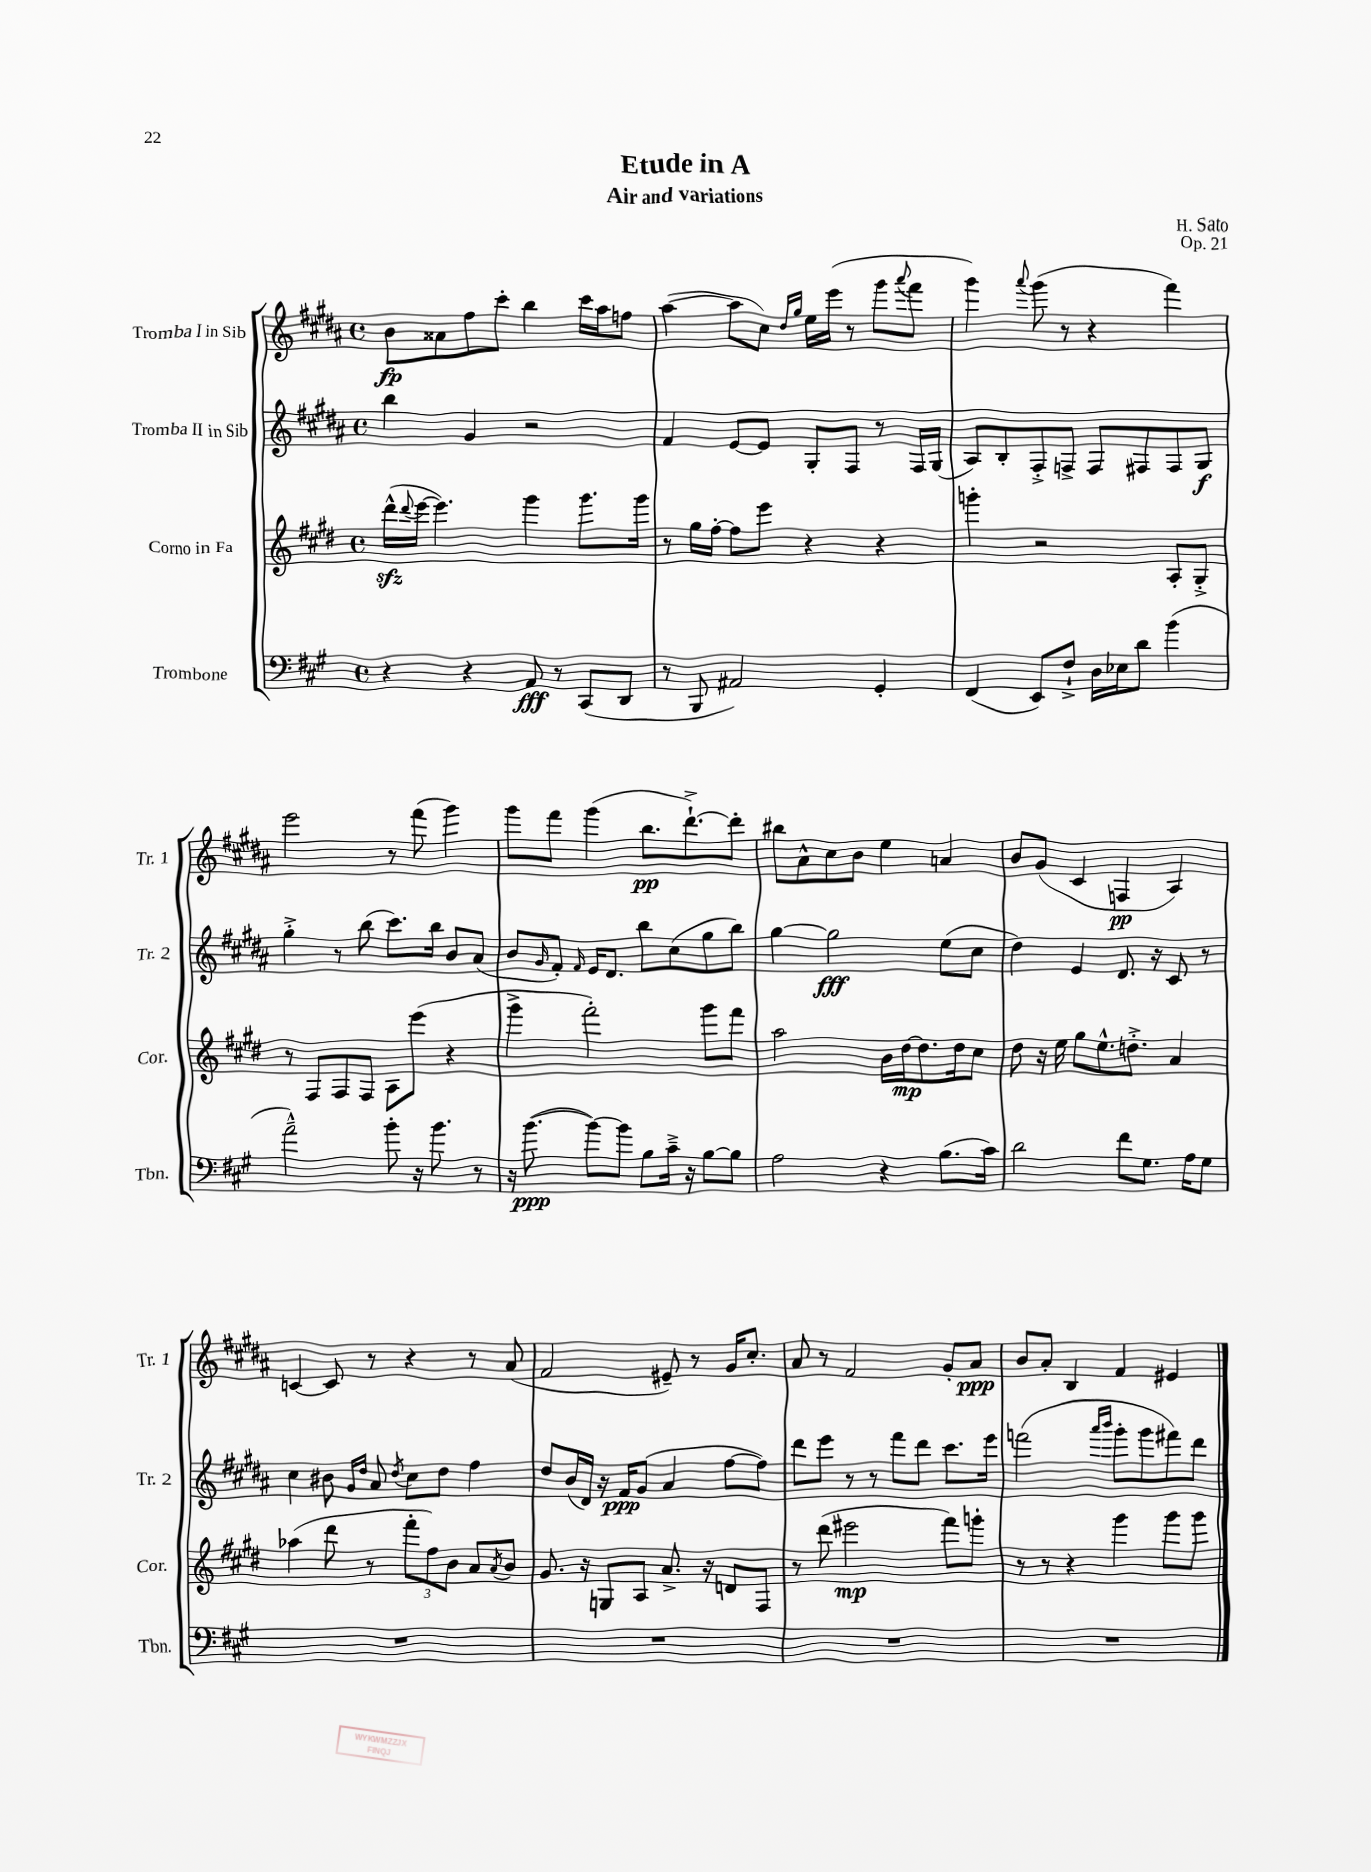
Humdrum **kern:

**kern	**kern	**kern	**kern
*staff4	*staff3	*staff2	*staff1
*clefF4	*clefG2	*clefG2	*clefG2
*k[f#c#g#]	*k[f#c#g#d#]	*k[f#c#g#d#a#]	*k[f#c#g#d#a#]
*M4/4	*M4/4	*M4/4	*M4/4
*met(c)	*met(c)	*met(c)	*met(c)
4r	(16ddd#^^\LL	4bb\	8b\L
.	8qqddd#/	.	.
.	[16eee\JJ	.	.
.	4.eee\])	.	8a##\
4r	.	4g#/	8ff#\
.	.	.	8ccc#'\J
8AA/	4ggg#\	2r	4bb\
8r	.	.	.
(8CC#/L	8.ggg#\L	.	16ccc#\LL
.	.	.	16aa#\J
8DD/J	.	.	8ff\J
.	16ggg#\Jk	.	.
=	=	=	=
8r	8r	4f#/	([4aa#\
8BBB/	16gg#\LL	.	.
.	[16ff#'\JJ	.	.
2AA#/)	8ff#\]L	[8e/L	8aa#\]L
.	8eee\J	8e/]J	8cc#\J)
.	.	.	16qqdd#/LL
.	.	.	16qqgg#/JJ
.	4r	8G#'/L	16ee\LL
.	.	.	(16eee\JJ
.	.	8F#/J	8r
4GG#'/	4r	8r	8ggg#\L
.	.	.	8qqaaa#/
.	.	16F#/LL	8fff#\J
.	.	(16G#/JJ	.
=	=	=	=
(4FF#/	4ggg'\	8A#/L)	4ggg#\)
.	.	8B'/	.
.	.	.	8qqaaa#/
8EE/L)	2r	8F#'^/	(8ggg#\
8F#`^/J	.	8F^/J	8r
16D\LL	.	8F/L	4r
16E-\J	.	.	.
8d\J	.	8F#/	.
(4b\	8A'/L	8F#/	4fff#\)
.	8G#'^/J	8G#/J	.
=	=	=	=
2a~^^\)	8r	4gg#'^\	2eee\
.	8F#/L	.	.
.	8F#/	8r	.
.	8F#/J	(8bb\	.
8b'\	8A\L	8.ccc#\L)	8r
16r	(8eee\J	.	(8fff#\
8.b\	.	16bb\Jk	.
.	4r	8b/L	4ggg#\)
8r	.	(8a#/J	.
=	=	=	=
16r	4ggg#^\	8b/L	8ggg#\L
([8.b\	.	.	.
.	.	16qqg#/	.
.	.	8f#'/J)	8fff#\J
.	.	16qqf#/	.
8b\_L)	2fff#'\)	16e/LK	(4ggg#\
.	.	8.d#/J	.
8b\]J	.	.	.
8B\L	.	8bb\L	8.bb\L
16c#~^\Jk	.	(8cc#\	.
16r	.	.	[8.ddd#`^\)
[8B\L	8ggg#\L	8gg#\	.
8B\]J	8fff#\J	8bb\J)	8ddd#'\]J
=	=	=	=
2A\	2aa\	[4gg#\	8bb#\L
.	.	.	8a#^^\
.	.	2gg#\]	8cc#\
.	.	.	8b\J
4r	16b\LL	.	4ee\
.	[16dd#\J	.	.
.	8.dd#\]	.	.
(8.B\L	.	(8ee\L	4a/
.	16dd#\k	.	.
.	8cc#\J	8cc#\J	.
16c#\Jk)	.	.	.
=	=	=	=
2d\	8dd#\	4dd#\)	8b/L
.	16r	.	(8g#/J
.	16ee\	.	.
.	8gg#\L	4e/	4c#/
.	8.ee^^\	.	.
8f#\L	.	8.d#/	4F/
.	8.dd'^\J	.	.
8.G#\J	.	.	.
.	.	16r	.
.	4a/	8c#/	4A#/)
16A\LK	.	.	.
8G#\J	.	8r	.
=	=	=	=
1r	(4aa-\	4cc#\	[4c/
.	8ddd#\	8b#\	8c/]
.	.	16qqg#/LL	.
.	.	16qqdd#/JJ	.
.	8r	8a#/	8r
.	.	8qdd#/	.
.	12fff#'\L	8cc#\L	4r
.	12ff#\)	.	.
.	.	8dd#\J	.
.	12b\J	.	.
.	8a/L	4ff#\	8r
.	8qa/	.	.
.	8b/J	.	(8a#/
=	=	=	=
1r	8.g#/	8dd#/L	2f#/
.	.	(16b/L	.
.	16r	16d#/JJ)	.
.	8G/L	16r	.
.	.	16f#/LK	.
.	8A/J	(8g#/J	.
.	8.a^/	4a#/	8e#~/)
.	.	.	8r
.	16r	.	.
.	8d/L	[8ff#\L	16g#/LK
.	.	.	8.cc#'/J
.	8F#/J	8ff#\]J)	.
=	=	=	=
1r	8r	8ddd#\L	8a#/
.	(8ddd#\	8eee\J	8r
.	2eee#\	8r	2f#/
.	.	8r	.
.	.	8fff#\L	.
.	.	8ddd#\J	.
.	8fff#\L)	8.ccc#\L	8g#'/L
.	8ggg'\J	.	8a#/J
.	.	16eee\Jk	.
=	=	=	=
1r	8r	(2fff\	8b/L
.	8r	.	8a#'/J
.	4r	.	4B/
.	.	16qqaaa#/LL	.
.	.	16qqbbb/JJ	.
.	4ggg#\	8ggg#'\L	4f#/
.	.	8ggg#\	.
.	8ggg#\L	8fff#\)	4e#/
.	8ggg#\J	8ddd#\J	.
==	==	==	==
*-	*-	*-	*-
